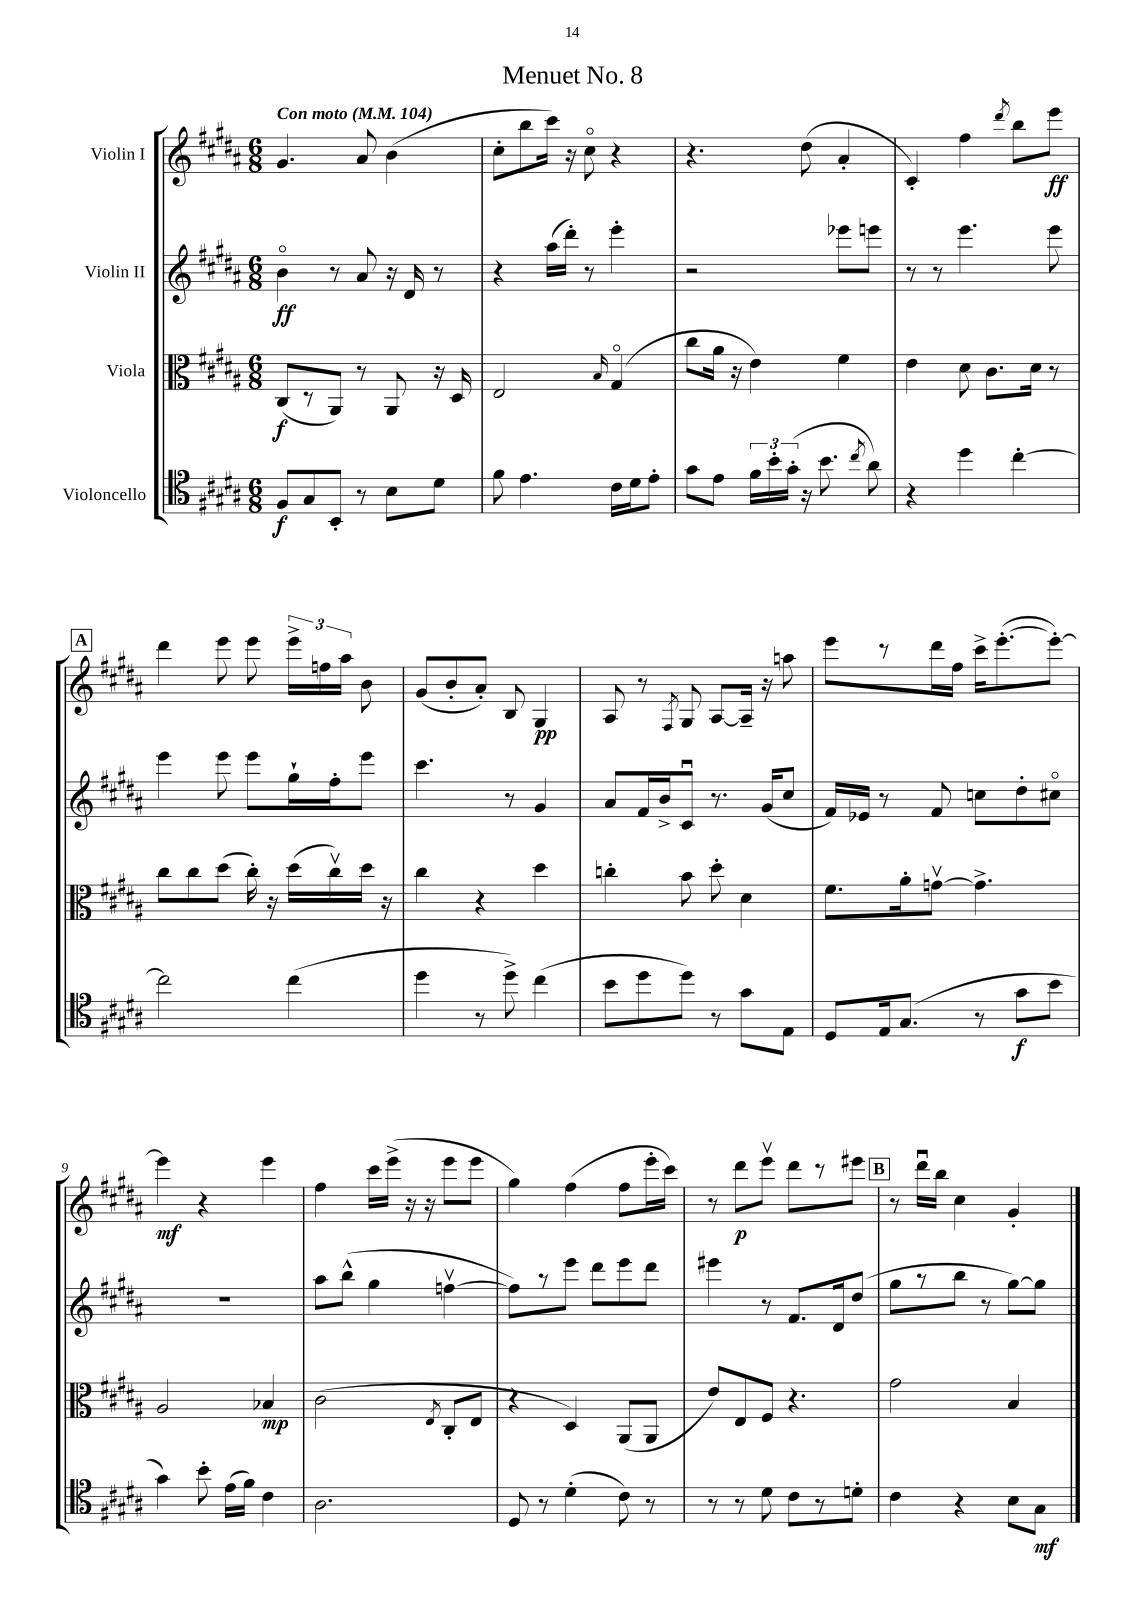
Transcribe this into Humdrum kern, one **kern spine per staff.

**kern	**dynam	**kern	**dynam	**kern	**dynam	**kern	**dynam
*part4	*part4	*part3	*part3	*part2	*part2	*part1	*part1
*staff4	*staff4	*staff3	*staff3	*staff2	*staff2	*staff1	*staff1
*I"Violoncello	*	*I"Viola	*	*I"Violin II	*	*I"Violin I	*
*clefC4	*	*clefC3	*	*clefG2	*	*clefG2	*
*k[f#c#g#d#a#]	*	*k[f#c#g#d#a#]	*	*k[f#c#g#d#a#]	*	*k[f#c#g#d#a#]	*
*M6/8	*	*M6/8	*	*M6/8	*	*M6/8	*
*MM104	*	*MM104	*	*MM104	*	*MM104	*
=1	=1	=1	=1	=1	=1	=1	=1
!	!	!	!	!	!	!LO:TX:a:B:t=Con moto	!
8F#/L	f	(8C#/L	f	4b\	ff	4.g#/	.
8G#/	.	8r	.	.	.	.	.
8BB'/J	.	8AA#/J)	.	8r	.	.	.
8r	.	8r	.	8a#/	.	8a#/	.
8B\L	.	8AA#/	.	16r	.	(4b\	.
.	.	.	.	16d#/	.	.	.
8d#\J	.	16r	.	8r	.	.	.
.	.	16D#/	.	.	.	.	.
=2	=2	=2	=2	=2	=2	=2	=2
8f#\	.	2E/	.	4r	.	8cc#'\L	.
4.e\	.	.	.	.	.	8bb\	.
.	.	.	.	(16aa#\LL	.	16ccc#\Jk)	.
.	.	.	.	16ddd#'\JJ)	.	16r	.
.	.	.	.	8r	.	8cc#\	.
.	.	16qqB/	.	.	.	.	.
16c#\LL	.	(4G#/	.	4eee'\	.	4r	.
16d#\J	.	.	.	.	.	.	.
8e'\J	.	.	.	.	.	.	.
=3	=3	=3	=3	=3	=3	=3	=3
8g#\L	.	8cc#\L	.	2r	.	4.r	.
8e\J	.	16a#\Jk	.	.	.	.	.
.	.	16r	.	.	.	.	.
24f#\LL	.	4e\)	.	.	.	.	.
24b'\	.	.	.	.	.	.	.
(24g#'\JJ	.	.	.	.	.	.	.
16r	.	.	.	.	.	(8dd#\	.
8.b\	.	.	.	.	.	.	.
.	.	4f#\	.	8eee-X\L	.	4a#'/	.
8qcc#/	.	.	.	.	.	.	.
8a#\)	.	.	.	8eeen\J	.	.	.
=4	=4	=4	=4	=4	=4	=4	=4
4r	.	4e\	.	8r	.	4c#'/)	.
.	.	.	.	8r	.	.	.
4dd#\	.	8d#\	.	4.eee\	.	4ff#\	.
.	.	8.c#\L	.	.	.	.	.
.	.	.	.	.	.	8qddd#/	.
[4cc#'\	.	.	.	.	.	8bb\L	.
.	.	16d#\Jk	.	.	.	.	.
.	.	8r	.	8eee\	.	8eee\J	ff
!!LO:LB:g=z
!!LO:REH:place=s1:t=A
=5	=5	=5	=5	=5	=5	=5	=5
2cc#\]	.	8cc#\L	.	4eee\	.	4ddd#\	.
.	.	8cc#\	.	.	.	.	.
.	.	(8dd#\J	.	8eee\	.	8eee\	.
.	.	16cc#'\)	.	8eee\L	.	8eee\	.
.	.	16r	.	.	.	.	.
(4cc#\	.	(16dd#\LL	.	16gg#`\L	.	24eee^\LL	.
.	.	.	.	.	.	24ffn\	.
.	.	16cc#v\)	.	16ff#'\J	.	.	.
.	.	.	.	.	.	24aa#\JJ	.
.	.	16dd#\JJ	.	8eee\J	.	8b\	.
.	.	16r	.	.	.	.	.
=6	=6	=6	=6	=6	=6	=6	=6
4dd#\	.	4cc#\	.	4.ccc#\	.	(8g#/L	.
.	.	.	.	.	.	8b'/	.
8r	.	4r	.	.	.	8a#'/J)	.
8dd#^\)	.	.	.	8r	.	8B/	.
(4cc#\	.	4dd#\	.	4g#/	.	4G#/	pp
=7	=7	=7	=7	=7	=7	=7	=7
8b\L	.	4ccn'\	.	8a#/L	.	8A#/	.
8dd#\	.	.	.	16f#/L	.	8r	.
.	.	.	.	16b^/J	.	.	.
.	.	.	.	.	.	8qF#/	.
8dd#\J)	.	8b\	.	8c#u/J	.	8G#/	.
8r	.	8dd#'\	.	8.r	.	[8A#/L	.
8g#\L	.	4d#\	.	.	.	16A#~/Jk]	.
.	.	.	.	(16g#/KL	.	16r	.
8E\J	.	.	.	8cc#/J	.	8aan\	.
=8	=8	=8	=8	=8	=8	=8	=8
8D#/L	.	8.f#\L	.	16f#/LL)	.	8eee\L	.
.	.	.	.	16e-X/JJ	.	.	.
16E/k	.	.	.	8r	.	8r	.
(8.G#/J	.	16a#'\k	.	.	.	.	.
.	.	[8gnv\J	.	8f#/	.	16ddd#\L	.
.	.	.	.	.	.	16ff#\JJ	.
8r	.	4.g^\]	.	8ccn\L	.	16ccc#^\KL	.
.	.	.	.	.	.	([8.eee'\	.
8g#\L	f	.	.	8dd#'\	.	.	.
8b\J	.	.	.	8cc#X\J	.	8eee'\J_)	.
!!LO:LB:g=z
=9	=9	=9	=9	=9	=9	=9	=9
4g#\)	.	2A#/	.	2.r	.	4eee\]	mf
8b'\	.	.	.	.	.	4r	.
(16e\LL	.	.	.	.	.	.	.
16f#\JJ)	.	.	.	.	.	.	.
4c#\	.	4B-X/	mp	.	.	4eee\	.
=10	=10	=10	=10	=10	=10	=10	=10
2.A#\	.	(2c#\	.	8aa#\L	.	4ff#\	.
.	.	.	.	(8bb^^\J	.	.	.
.	.	.	.	4gg#\	.	16ccc#\LL	.
.	.	.	.	.	.	(16eee^\JJ	.
.	.	.	.	.	.	16r	.
.	.	.	.	.	.	16r	.
.	.	8qE/	.	.	.	.	.
.	.	8C#'/L	.	[4ffnv\	.	8eee\L	.
.	.	8E/J	.	.	.	8eee\J	.
=11	=11	=11	=11	=11	=11	=11	=11
8D#/	.	4r	.	8ff\L])	.	4gg#\)	.
8r	.	.	.	8r	.	.	.
(4d#'\	.	4D#/)	.	8eee\J	.	(4ff#\	.
.	.	.	.	8ddd#\L	.	.	.
8c#\)	.	(8AA#/L	.	8eee\	.	8ff#\L	.
8r	.	8AA#/J	.	8ddd#\J	.	16eee'\L	.
.	.	.	.	.	.	16ccc#\JJ)	.
=12	=12	=12	=12	=12	=12	=12	=12
8r	.	8e/L)	.	4eee#X\	.	8r	.
8r	.	8E/	.	.	.	8ddd#\L	p
8d#\	.	8F#/J	.	8r	.	8eeev\J	.
8c#\L	.	4.r	.	8.f#/L	.	8ddd#\L	.
8r	.	.	.	.	.	8r	.
.	.	.	.	16d#/k	.	.	.
8dn'\J	.	.	.	(8dd#/J	.	8eee#X\J	.
!!LO:REH:place=s1:t=B
=13	=13	=13	=13	=13	=13	=13	=13
4c#\	.	2g#\	.	8gg#\L	.	8r	.
.	.	.	.	8r	.	16ddd#u\LL	.
.	.	.	.	.	.	16bb\JJ	.
4r	.	.	.	8bb\J	.	4cc#\	.
.	.	.	.	8r	.	.	.
8B\L	.	4B/	.	[8gg#\L)	.	4g#'/	.
8G#\J	mf	.	.	8gg#\J]	.	.	.
==	==	==	==	==	==	==	==
*-	*-	*-	*-	*-	*-	*-	*-
